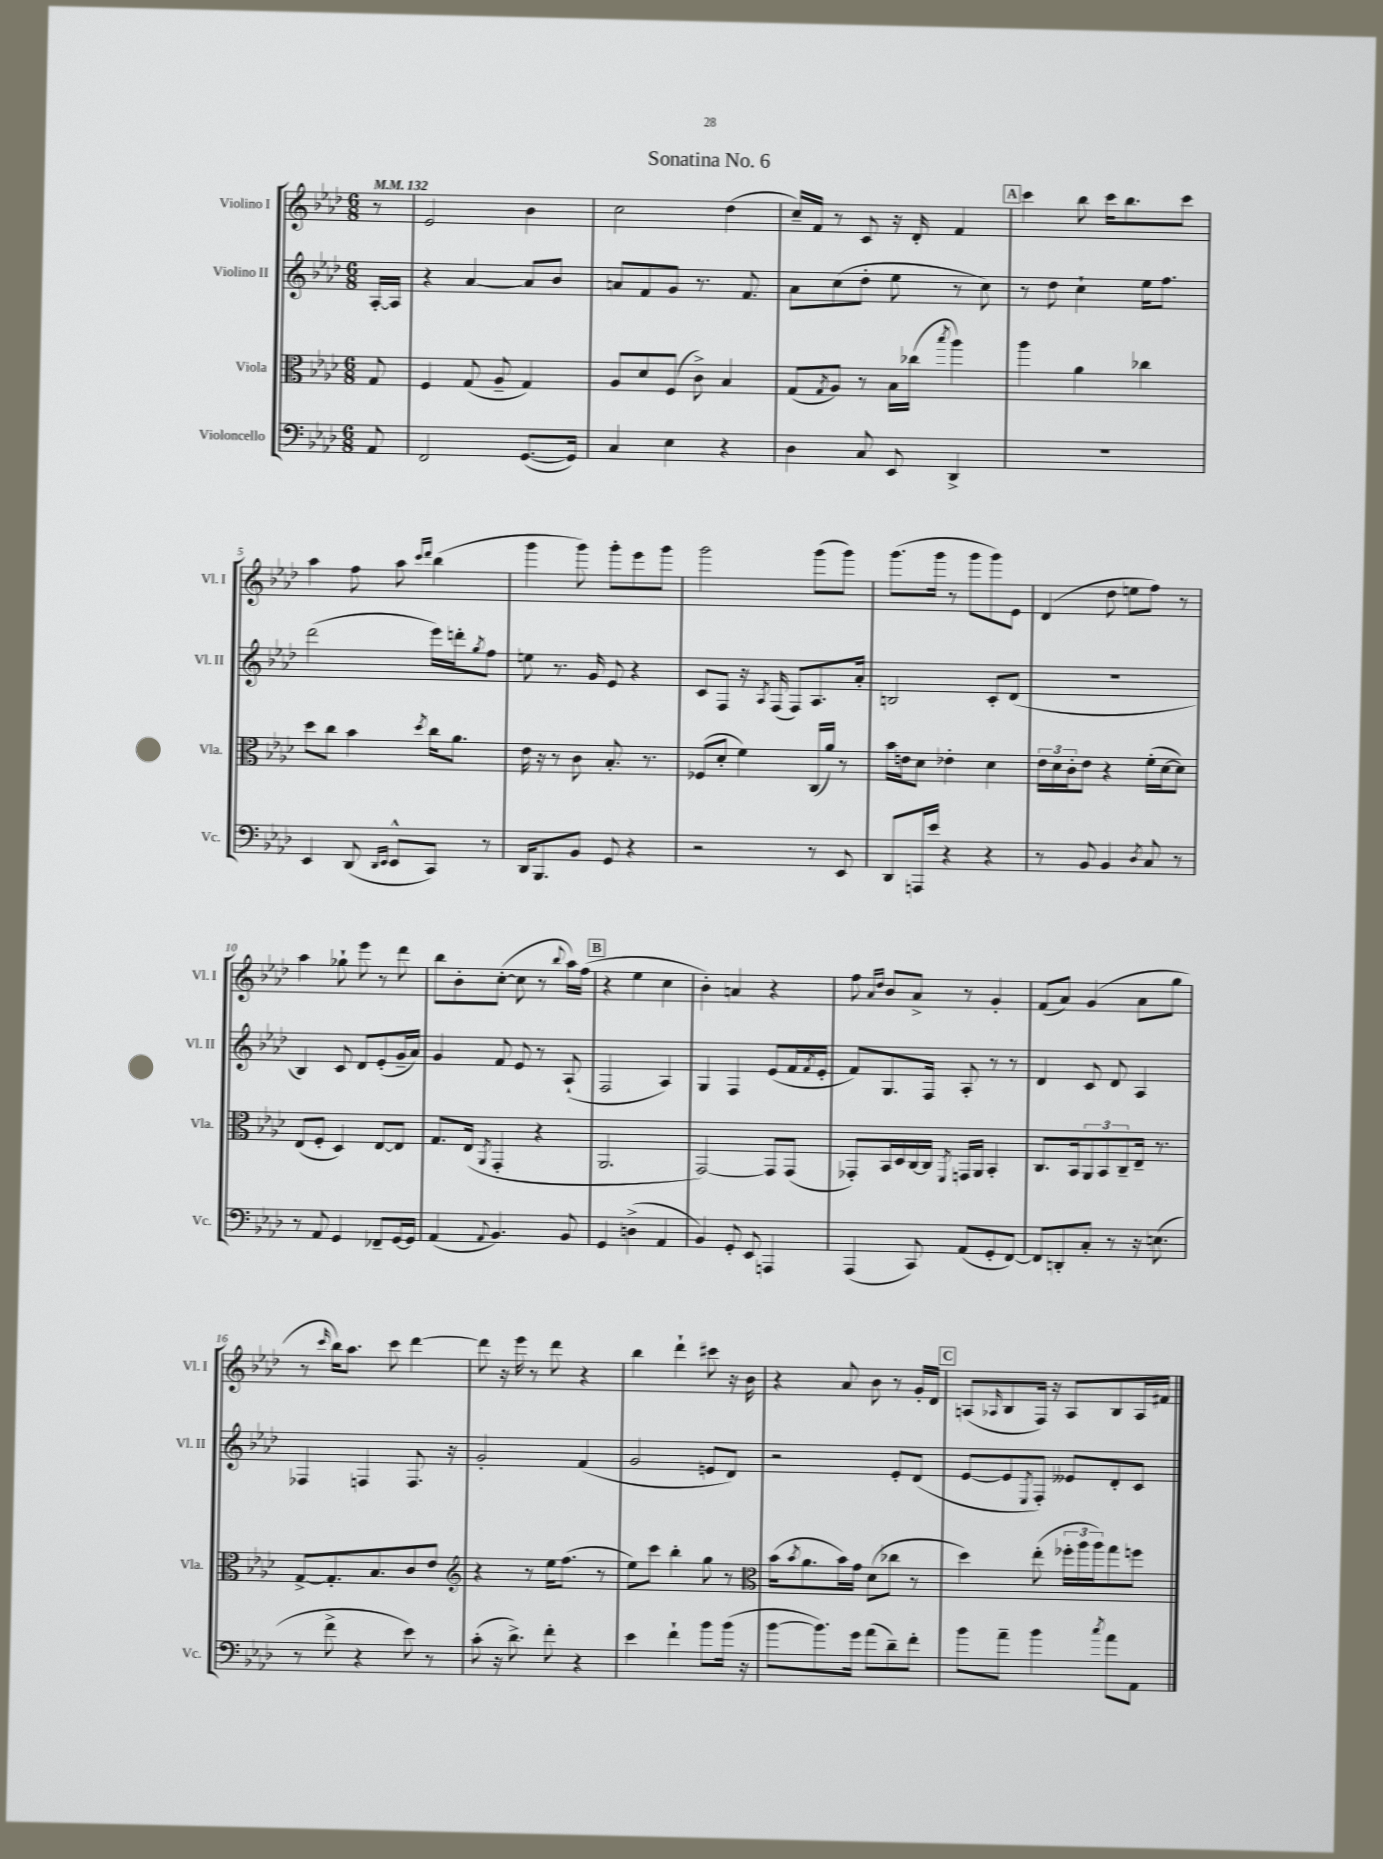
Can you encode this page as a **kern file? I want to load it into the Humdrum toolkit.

**kern	**kern	**kern	**kern
*staff4	*staff3	*staff2	*staff1
*clefF4	*clefC3	*clefG2	*clefG2
*k[b-e-a-d-]	*k[b-e-a-d-]	*k[b-e-a-d-]	*k[b-e-a-d-]
*M6/8	*M6/8	*M6/8	*M6/8
*MM132	*MM132	*MM132	*MM132
8AA-	8G	[16A-'	8r
.	.	16A-]	.
=	=	=	=
2FF	4F	4r	2e-
.	(8G	[4a-	.
.	8A-~	.	.
([8.GG	4G)	8a-]	4b-
.	.	8b-	.
16GG])	.	.	.
=	=	=	=
4C	8A-	8a	2cc
.	8d-	8f	.
4E-	(8F	8g	.
.	8c^)	8.r	.
4r	4B-	.	(4dd-
.	.	8.f	.
=	=	=	=
4D-	(8G	8a-	16cc~)
.	.	.	16f
.	8qG	.	.
.	8A-)	(8cc	8r
8C	8r	8dd-'	8c
8EE-	16B-	8ee-	16r
.	(16cc-	.	16d-'
.	8qbb-	.	.
4DD-^	4aa-)	8r	4f
.	.	8cc)	.
=	=	=	=
2.r	4aa-	8r	4ccc
.	.	8dd-	.
.	4a-	4cc`	8bb-
.	.	.	16ccc
.	.	.	8.bb-
.	4cc-	16ee-	.
.	.	8.ff	.
.	.	.	8ccc
=	=	=	=
4EE-	8dd-	(2ddd-	4aa-
.	8cc	.	.
(8DD-	4b-	.	8ff
16qqDD-	.	.	.
16qqEE-	.	.	.
8EE-^^	.	.	8aa-
.	.	.	16qqccc
.	8qdd-	.	16qqddd-
8CC)	16cc	16eee-)	(4bb-
.	8.a-	16ddd'	.
.	.	8qgg	.
8r	.	8ff	.
=	=	=	=
16DD-	16e-	8ee	4ggg
8.BBB-	16r	.	.
.	8r	8.r	.
8BB-	8c	.	8ggg)
.	.	16g	.
8GG	8.B-'	8e-	8ggg'
4r	.	4r	8eee-
.	8.r	.	.
.	.	.	8ggg
=	=	=	=
2r	(8F-	8c	2ggg
.	8d-'	8F	.
.	4f)	16r	.
.	.	8qA-	.
.	.	(16F	.
.	.	8F)	.
8r	(16C	8.A-	(8ggg
.	16a-)	.	.
8EE-	8r	.	8ggg)
.	.	16a-'	.
=	=	=	=
8DD-	16b-	2B	(8.ggg
.	16e	.	.
16AAA	8d-	.	.
16e-	.	.	16ggg
4r	4e-'	.	8r
.	.	.	8ggg
4r	4d-	8c'	8ggg)
.	.	(8d-	8e-
=	=	=	=
8r	24e-	2.r	(4d-
.	24d-	.	.
.	24c'	.	.
8BB-	8e-	.	.
4BB-	4r	.	8dd-
.	.	.	8ee
8qD-	.	.	.
8C	(16f'	.	8ff)
.	[16d-	.	.
8r	8d-])	.	8r
=	=	=	=
8r	(8E-	4B-)	4aa-
8AA-	8F'	.	.
4GG	4D-)	8c	8gg-`
.	.	8d-	8eee-
8FF-~	[8E-	(8e-'	8r
[16GG	8E-]	16g~	8ddd-
16GG]	.	16a-)	.
=	=	=	=
(4AA-	8.G	4g	8bb-
.	.	.	8b-'
.	(16E-	.	.
8qqAA-	8qAA-	.	.
4.BB-)	4GG'	8f	([8cc'
.	.	8e-	8cc]
.	4r	8r	8r
.	.	.	8qqbb-
8BB-	.	(8A-`	16aa-)
.	.	.	(16ff
=	=	=	=
4GG	2.AA-	2F	4r
(4D^	.	.	4ee-
4AA-	.	4A-)	4cc
=	=	=	=
4BB-)	[2GG)	4G	4b-')
8GG'	.	4F	4a
8EE-	.	.	.
4AAA	8GG]	(8e-	4r
.	(8GG	16f	.
.	.	8qf	.
.	.	16e-'	.
=	=	=	=
(4AAA-	8GG-')	8f)	8ff
.	.	.	16qqa-
.	.	.	16qqdd-
.	16BB-	8.G	8b-
.	16D-	.	.
8CC)	[16C	.	8a-^
.	16C]	16F	.
.	8qFF	.	.
(8AA-	16GG	8A-'	8r
.	16AA-	.	.
8GG'	4BB-'	8r	4g'
[8FF)	.	8r	.
=	=	=	=
8FF]	8.C	4d-	(8f
8DD'	.	.	8a-)
.	16BB-	.	.
8C'	12AA-	8c	(4g
.	12BB-	.	.
8r	.	8d-	.
.	12C~	.	.
16r	16E-~	4A-	8a-
(8.E	8.r	.	.
.	.	.	8gg
=	=	=	=
8r	[8G^	4F-	8r
.	.	.	16qqccc
8f^	8.G']	.	16bb-)
.	.	.	8.aa-
4r	.	4F	.
.	8.B-	.	.
.	.	.	8ccc
8e-)	8c	8.F	[4ddd-
8r	8e-	.	.
.	.	16r	.
=	=	=	=
*	*clefG2	*	*
(8c'	4r	2g'	8ddd-]
16r	.	.	16r
8.d-^)	.	.	16eee-
.	8r	.	8r
8f'	16ee-	.	8ddd-
.	(8.ff	.	.
4r	.	(4f	4r
.	8r	.	.
=	=	=	=
4e-	8ee-)	2g	4bb-
.	8ccc	.	.
4f`	4bb-'	.	4ddd-`
8b-	8gg	8e	8ccc#
(16b-	8r	8d-)	16r
16r	.	.	16b-
=	=	=	=
*	*clefC3	*	*
[8b-	(16b-	2r	4r
.	8qb-	.	.
.	8.a-	.	.
8.b-])	.	.	.
.	16b-)	.	8a-
16g	16g	.	.
(8a-	(8d-	.	8b-
8d-~)	8cc-	8e-'	8r
8f'	8r	(8d-	16g'
.	.	.	16d-
=	=	=	=
8b-	4dd-)	[8e-	(8A
.	.	.	16qqA-
8a-~	.	8e-]	8B-
.	.	8qE-	.
4b-	(8ee-'	8F')	16F)
.	.	.	16r
.	24ff-'	8e--	8A-
.	24aa-	.	.
.	24aa-)	.	.
8qcc	.	.	.
8a-	8gg	8d-'	8B-
8AA-	8ff	8c	16A-
.	.	.	16f#
==	==	==	==
*-	*-	*-	*-
